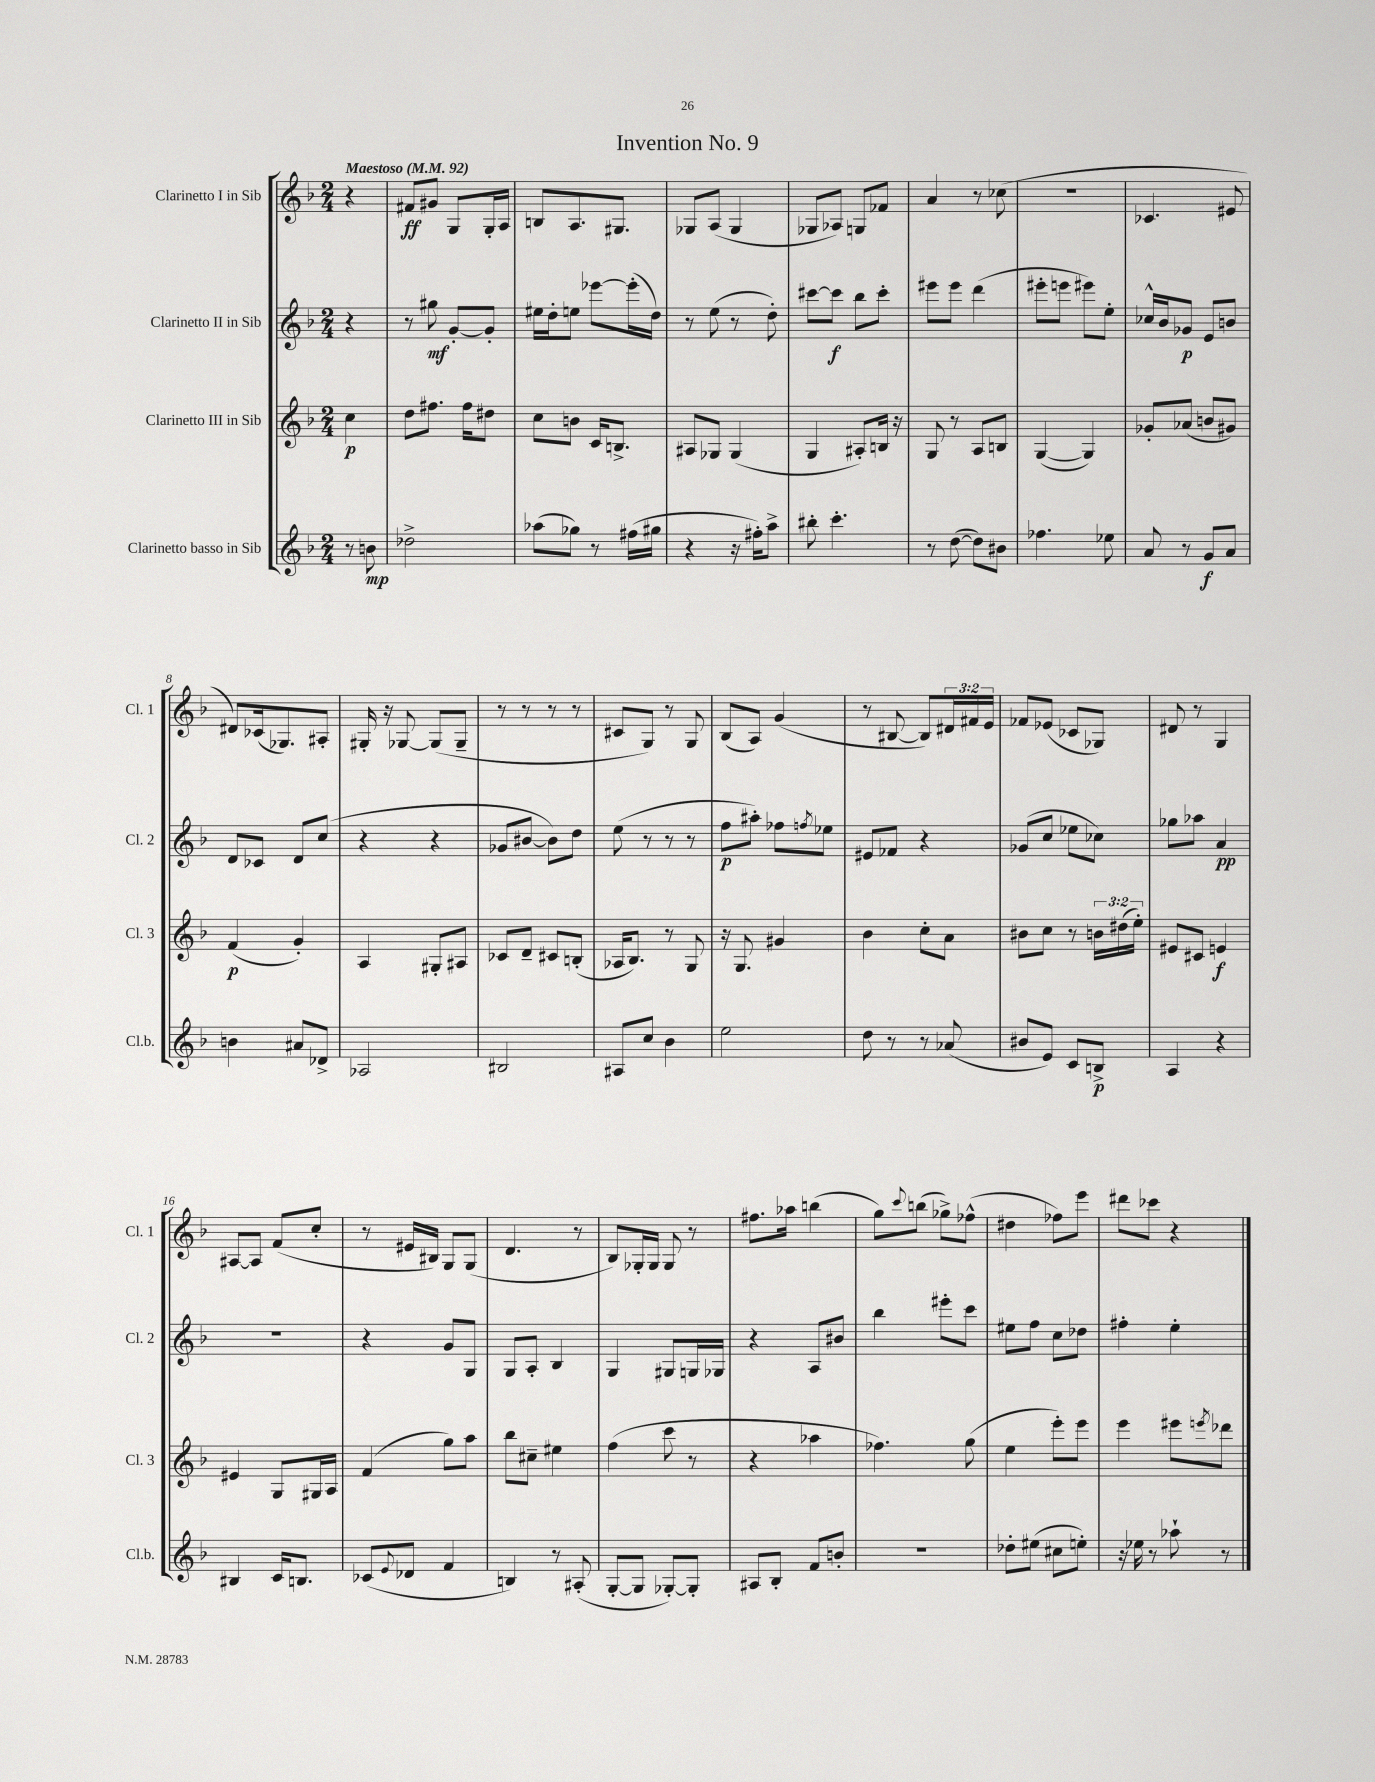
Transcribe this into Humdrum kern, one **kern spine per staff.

**kern	**kern	**kern	**kern
*staff4	*staff3	*staff2	*staff1
*clefG2	*clefG2	*clefG2	*clefG2
*k[b-]	*k[b-]	*k[b-]	*k[b-]
*M2/4	*M2/4	*M2/4	*M2/4
*MM92	*MM92	*MM92	*MM92
8r	4cc\	4r	4r
8b\	.	.	.
=	=	=	=
2dd-^\	8dd\L	8r	8f#/L
.	8.ff#\J	8gg#\	8g#/J
.	.	[8g'/L	8G/L
.	16ff#\LK	.	.
.	8dd#\J	8g'/]J	16G'/L
.	.	.	16A/JJ
=	=	=	=
(8aa-\L	8cc\L	16ee#\LL	8B/L
.	.	16dd'\J	.
8gg-\J)	8b\J	8ee\J	8.A/
8r	16c/LK	[8eee-\L	.
.	8.B^/J	.	8.G#/J
(16ff#\LL	.	(16eee-'\]L	.
16gg#\JJ	.	16dd\JJ)	.
=	=	=	=
4r	8A#/L	8r	8G-/L
.	8G-/J	(8ee\	(8A/J
16r	(4G-/	8r	4G-/
16ff#'\LK)	.	.	.
8aa^\J	.	8dd'\)	.
=	=	=	=
8bb#'\	4G/	[8ccc#\L	8G-/L
4.ccc'\	.	8ccc#\]J	8A-/J)
.	8A#'/L)	8bb-\L	8G/L
.	16B/Jk	8ccc#'\J	8f-/J
.	16r	.	.
=	=	=	=
8r	8G/	8eee#\L	4a/
([8dd\	8r	8eee#\J	.
8dd\]L)	8A/L	(4ddd\	8r
8b#\J	8B/J	.	(8cc-\
=	=	=	=
4.ff-\	([4G/	8eee#'\L	2r
.	.	8eee\J	.
.	4G/])	8eee#\L)	.
8ee-\	.	8ee'\J	.
=	=	=	=
8a/	8g-'/L	16cc-^^/LL	4.c-/
.	.	16b-/J	.
8r	(8a-/J	8g-/J	.
8g/L	8b/L	8e/L	.
8a/J	8g#/J)	8b/J	8e#/
=	=	=	=
4b\	(4f/	8d/L	8d#/L)
.	.	8c-/J	(16c-/k
.	.	.	8.G-/)
8a#/L	4g'/)	8d/L	.
8d-^/J	.	(8cc/J	8A#'/J
=	=	=	=
2A-/	4A/	4r	16G#'/
.	.	.	16r
.	.	.	[8G-/
.	8G#'/L	4r	(8G-/]L
.	8A#/J	.	8G-~/J
=	=	=	=
2B#/	8c-/L	8g-/L	8r
.	8d~/J	[8b#/J	8r
.	8c#/L	8b#\]L)	8r
.	(8B'/J	8dd\J	8r
=	=	=	=
8A#/L	16A-/LK	(8ee\	8c#/L
.	8.B-/J)	.	.
8cc/J	.	8r	8G/J)
4b-\	8r	8r	8r
.	8G/	8r	8G/
=	=	=	=
2ee\	16r	8ff\L	(8B-/L
.	8.G/	.	.
.	.	8aa#'\J)	8A/J)
.	4g#/	8ff-\L	(4g/
.	.	8qff/	.
.	.	8ee-\J	.
=	=	=	=
8dd\	4b-\	8e#/L	8r
8r	.	8f-/J	[8B#/
8r	8cc'\L	4r	8B#/]L)
(8a-/	8a\J	.	24d#/L
.	.	.	24f#/
.	.	.	24e/JJ
=	=	=	=
8b#/L	8b#\L	(8g-/L	8f-/L
8e/J)	8cc\J	8cc/J	(8e-/J
8c/L	8r	8ee-\L	8c-/L
8B^/J	24b\LL	8cc-\J)	8G-/J)
.	(24dd#\	.	.
.	24ee'\JJ)	.	.
=	=	=	=
4A/	8e#/L	8gg-\L	8d#/
.	8c#/J	8aa-\J	8r
4r	4e/	4a/	4G/
=	=	=	=
4B#/	4e#/	2r	[8A#/L
.	.	.	8A#/]J
16c/LK	8G/L	.	(8f/L
8.B/J	.	.	.
.	16G#/L	.	8cc'/J
.	16A/JJ	.	.
=	=	=	=
(8c-/L	(4f/	4r	8r
8qqe/	.	.	.
8d-/J	.	.	16e#/LL
.	.	.	16B#/JJ)
4f/	8gg\L)	8g/L	8G/L
.	8aa\J	8G/J	(8G/J
=	=	=	=
4B/)	8bb-\L	8G/L	4.d/
.	8cc#~\J	8A'/J	.
8r	4ee#\	4B-/	.
(8A#'/	.	.	8r
=	=	=	=
[8G'/L	(4ff\	4G/	8B-/L)
8G/]J	.	.	16G-'/L
.	.	.	16G-/JJ
[8G-'/L)	8ccc\	8G#/L	8G-/
8G-'/]J	8r	16G/L	8r
.	.	16G-/JJ	.
=	=	=	=
8A#/L	4r	4r	8.ff#\L
8B-'/J	.	.	.
.	.	.	16aa-\Jk
8f/L	4aa-\	8A/L	(4bb\
8b'/J	.	8b#/J	.
=	=	=	=
2r	4.ff-\)	4bb-\	8gg\L)
.	.	.	8qqccc/
.	.	.	(8bb\J
.	.	8eee#'\L	8gg-^\L)
.	(8gg\	8ccc\J	(8ff-^^\J
=	=	=	=
8dd-'\L	4ee\	8ee#\L	4dd#\
(8ee#\J	.	8ff\J	.
8cc#\L	8eee'\L)	8cc\L	8ff-\L)
8ee'\J)	8eee\J	8dd-\J	8eee\J
=	=	=	=
16r	4eee\	4ff#'\	8ddd#\L
16ee-\	.	.	.
8r	.	.	8ccc-\J
8aa-`\	8eee#\L	4ee'\	4r
.	8qeee/	.	.
8r	8ddd-\J	.	.
==	==	==	==
*-	*-	*-	*-
